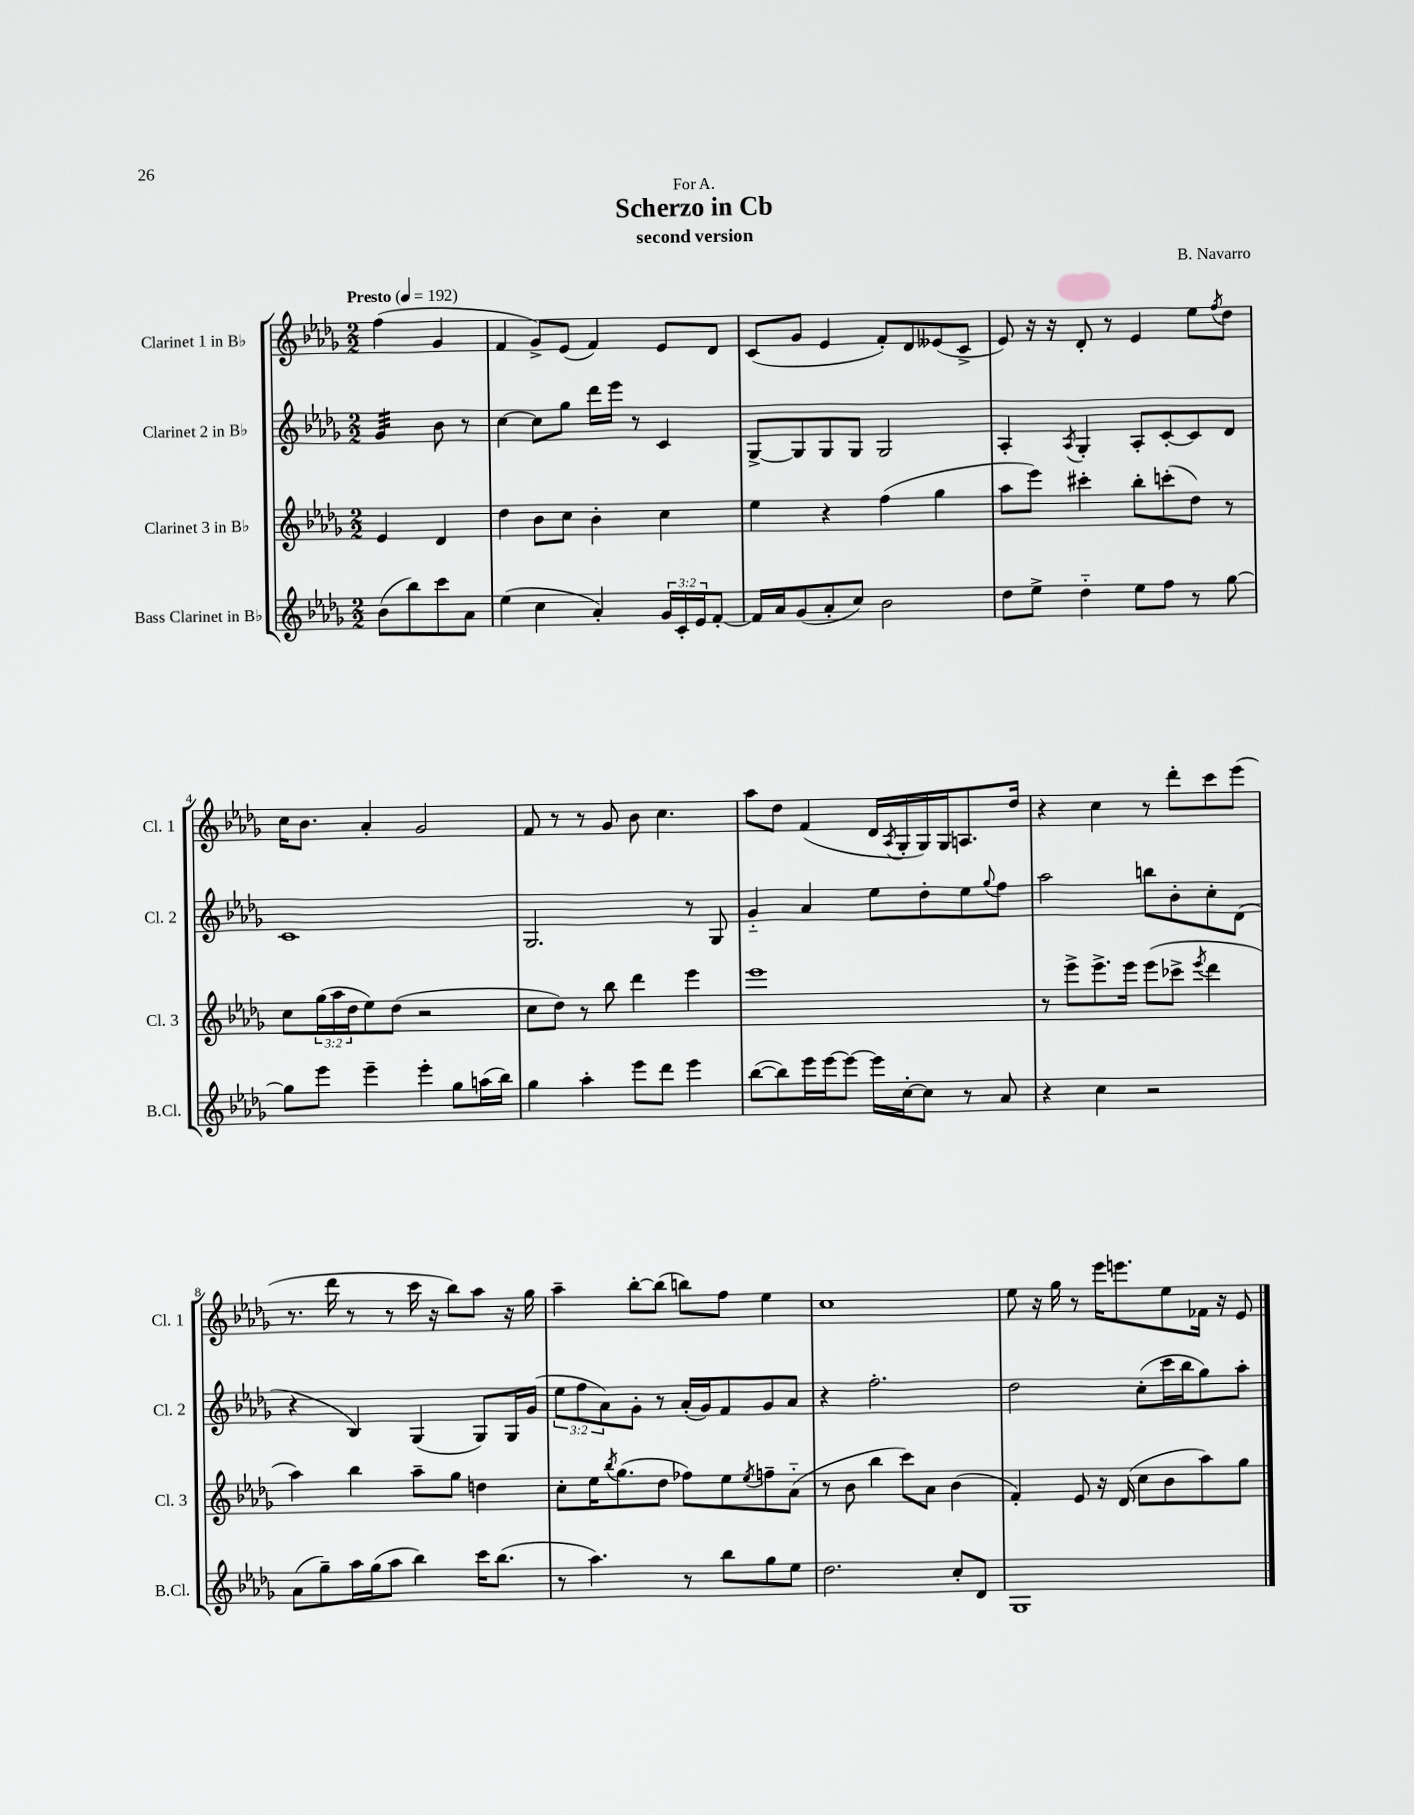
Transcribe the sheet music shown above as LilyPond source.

\header { title = "Scherzo in Cb" composer = "B. Navarro" subtitle = "second version" dedication = "For A." }
<<
\new StaffGroup <<
\new Staff = "s0" \with { instrumentName = "Clarinet 1 in Bb" shortInstrumentName = "Cl. 1" } {
    \clef treble \key des \major \numericTimeSignature \time 2/2 \partial 2 \tempo "Presto" 4 = 192
    f''4( ges'4 |
    f'4 ges'8->) ees'8( f'4) ees'8 des'8 |
    c'8( ges'8 ees'4 f'8-.) des'8 eeses'8( c'8-> |
    ees'8) r16 r16 des'8-. r8 ees'4 ees''8 \acciaccatura { f''8 } des''8 |
    c''16 bes'8. aes'4-. ges'2 |
    f'8 r8 r8 ges'8 bes'8 c''4. |
    aes''8 des''8 f'4( des'16 \acciaccatura { aes8 } ges16-. ges16) ges16 a8. des''16 |
    r4 c''4 r8 des'''8-. c'''8 ees'''8( |
    r8. des'''16 r8 r8 c'''16 r16 bes''8) aes''8 r16 ges''16 |
    aes''4-- bes''8~-. bes''8( b''8) f''8 ees''4 |
    c''1 |
    ees''8 r16 ges''16 r8 ees'''16 e'''8. ees''8 fes'16 r16 ees'8 \bar "|." |
}
\new Staff = "s1" \with { instrumentName = "Clarinet 2 in Bb" shortInstrumentName = "Cl. 2" } {
    \clef treble \key des \major \numericTimeSignature \time 2/2 \override Staff.TupletNumber.text = #tuplet-number::calc-fraction-text \partial 2
    ges'4:32 bes'8 r8 |
    c''4~ c''8 ges''8 des'''16 ees'''16 r8 c'4 |
    ges8~-> ges8 ges8 ges8 ges2 |
    aes4-. \acciaccatura { aes8 } ges4-. aes8-. c'8~-. c'8 des'8 |
    c'1 |
    ges2. r8 ges8 |
    ges'4-_ aes'4 ees''8 des''8-. ees''8 \appoggiatura { ges''8 } f''8 |
    aes''2 b''8 bes'8-. c''8-. des'8( |
    r4 bes4) ges4( ges8) ges16 ges'16( |
    \tuplet 3/2 { ees''8 f''8 aes'8) } ges'8-. r8 aes'16-.( ges'16) f'8 ges'8 aes'8 |
    r4 f''2.-. |
    des''2 c''8-.( c'''16 bes''16 ges''8) aes''8-. \bar "|." |
}
\new Staff = "s2" \with { instrumentName = "Clarinet 3 in Bb" shortInstrumentName = "Cl. 3" } {
    \clef treble \key des \major \numericTimeSignature \time 2/2 \override Staff.TupletNumber.text = #tuplet-number::calc-fraction-text \partial 2
    ees'4 des'4 |
    des''4 bes'8 c''8 bes'4-. c''4 |
    ees''4 r4 f''4( ges''4 |
    aes''8 ees'''8) cis'''4-. bes''8-. c'''8-.( des''8) r8 |
    c''8 \tuplet 3/2 { ges''16( aes''16 des''16 } ees''8) des''8( r2 |
    c''8 des''8) r8 bes''8 des'''4 ees'''4 |
    ees'''1 |
    r8 ees'''8-> ees'''8.-> ees'''16 ees'''8( ces'''8-> \acciaccatura { ees'''8 } des'''4 |
    aes''4) bes''4 aes''8-- ges''8 d''4 |
    c''8-. ees''16 \acciaccatura { bes''8 } ges''8.( des''8 fes''8) ees''8 \acciaccatura { ees''8 } f''8-- aes'8-_( |
    r8 bes'8 bes''4 c'''8) aes'8 bes'4( |
    f'4-.) ees'8 r16 des'16( c''8 bes'8 aes''8) ges''8 \bar "|." |
}
\new Staff = "s3" \with { instrumentName = "Bass Clarinet in Bb" shortInstrumentName = "B.Cl." } {
    \clef treble \key des \major \numericTimeSignature \time 2/2 \override Staff.TupletNumber.text = #tuplet-number::calc-fraction-text \partial 2
    bes'8( bes''8) c'''8 aes'8 |
    ees''4( c''4 aes'4-.) \tuplet 3/2 { ges'16 c'16-. ees'16 } f'8~-. |
    f'16 aes'16 ges'8( aes'8-. c''8) bes'2 |
    des''8 ees''8-> des''4-_ ees''8 f''8 r8 ges''8~ |
    ges''8 ees'''8 ees'''4-- ees'''4-. ges''8 a''16( bes''16) |
    ges''4 aes''4-. ees'''8 des'''8 ees'''4 |
    bes''8~( bes''8) ees'''16 ees'''16~ ees'''8~ ees'''16 c''16~-. c''8 r8 aes'8 |
    r4 c''4 r2 |
    aes'8( ges''8--) aes''16 ges''16( aes''8 bes''4) c'''16 bes''8.( |
    r8 aes''4.) r8 bes''8 ges''8 ees''8 |
    des''2. c''8-. des'8 |
    ges1 \bar "|." |
}
>>
>>
